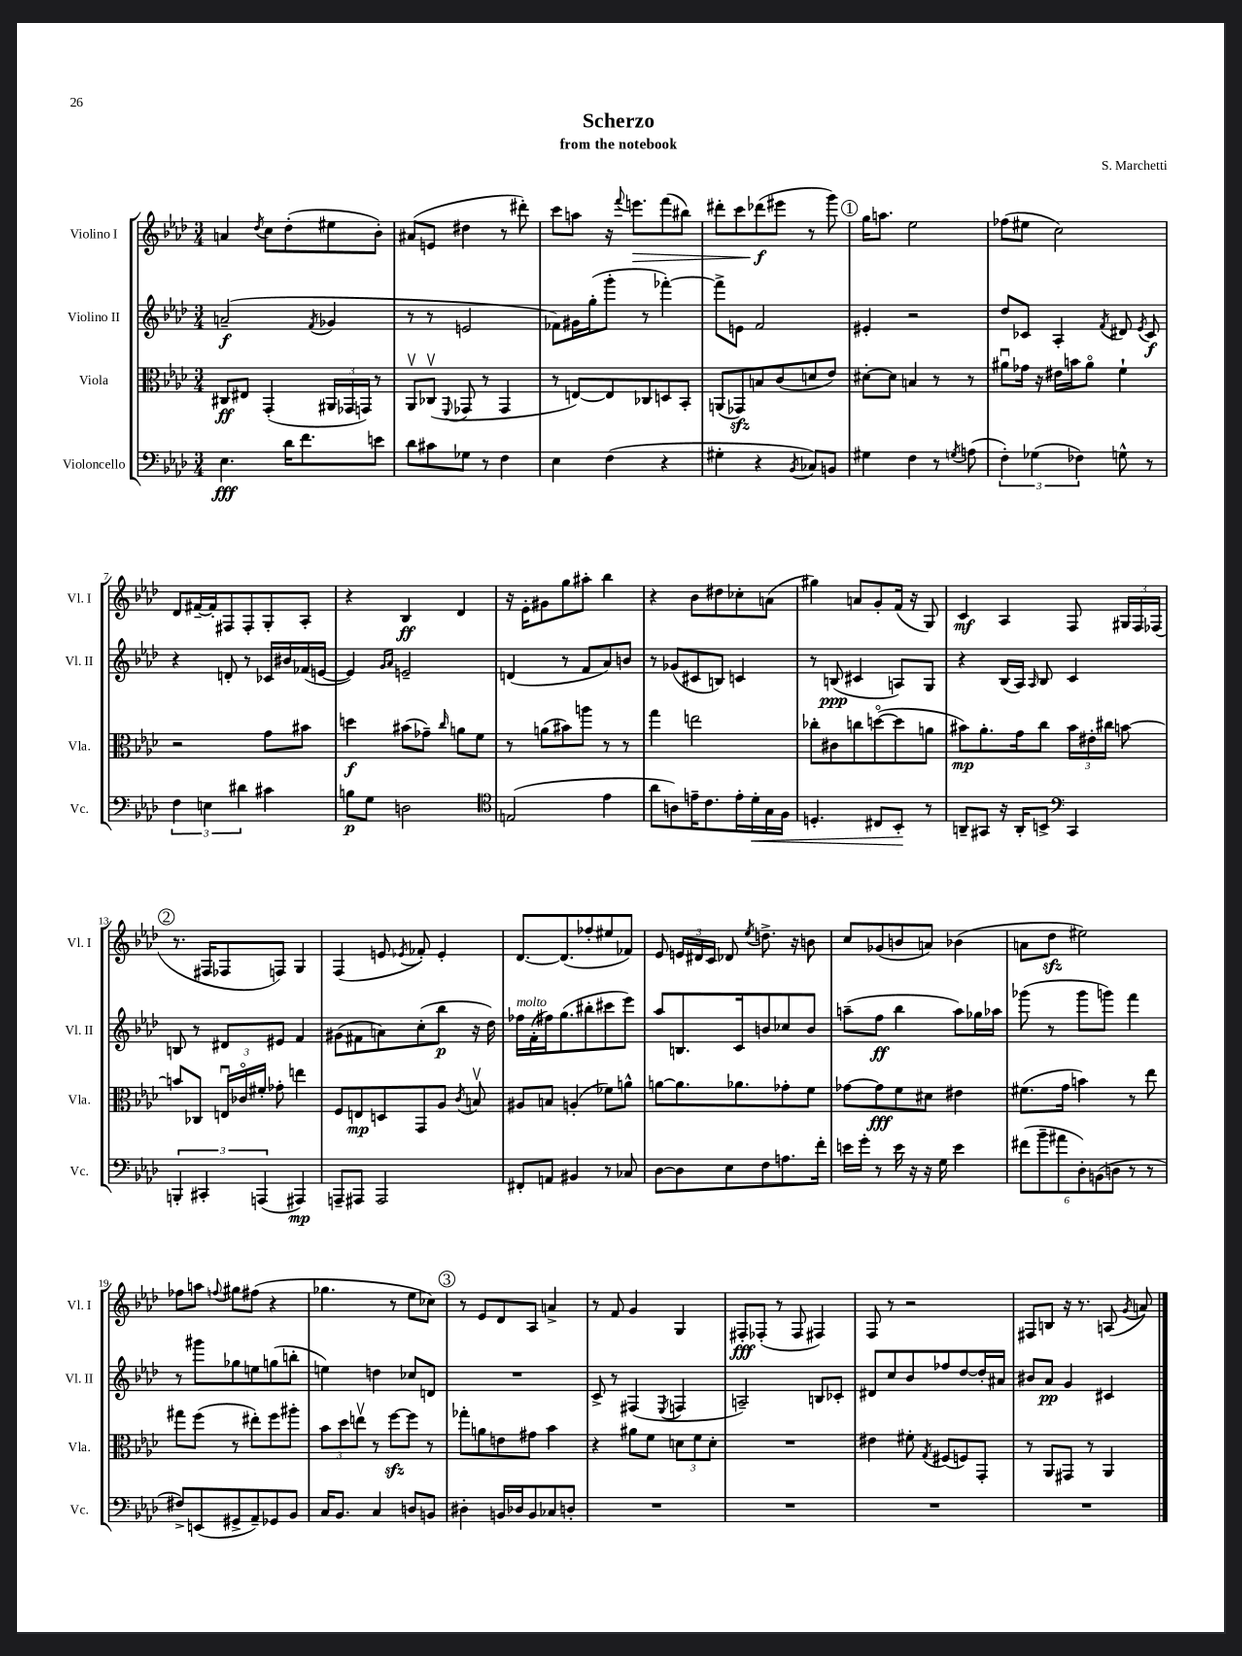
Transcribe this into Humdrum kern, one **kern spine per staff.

**kern	**dynam	**kern	**dynam	**kern	**dynam	**kern	**dynam
*part4	*part4	*part3	*part3	*part2	*part2	*part1	*part1
*staff4	*staff4	*staff3	*staff3	*staff2	*staff2	*staff1	*staff1
*I"Violoncello	*	*I"Viola	*	*I"Violino II	*	*I"Violino I	*
*I'Vc.	*	*I'Vla.	*	*I'Vl. II	*	*I'Vl. I	*
*clefF4	*	*clefC3	*	*clefG2	*	*clefG2	*
*k[b-e-a-d-]	*	*k[b-e-a-d-]	*	*k[b-e-a-d-]	*	*k[b-e-a-d-]	*
*M3/4	*	*M3/4	*	*M3/4	*	*M3/4	*
=1	=1	=1	=1	=1	=1	=1	=1
4.E-\	fff	8C#X/L	ff	(2an~/	f	4an/	.
.	.	8E#X/J	.	.	.	.	.
.	.	.	.	.	.	8qdd-/	.
.	.	(4GG'/	.	.	.	8cc\L	.
16d-\KL	.	.	.	.	.	(8dd-'\	.
8.f\	.	.	.	.	.	.	.
.	.	.	.	8qf/	.	.	.
.	.	24AA#X/LL	.	4g-X/	.	8ee#X\	.
.	.	24GG-X/	.	.	.	.	.
.	.	24GGn/JJ)	.	.	.	.	.
8en\J	.	8r	.	.	.	8b-'\J)	.
=2	=2	=2	=2	=2	=2	=2	=2
8d-\L	.	8AA-v/L	.	8r	.	(8a#X/L	.
8c#X\	.	(8C-Xv/J	.	8r	.	8en/J	.
.	.	8qqFF/	.	.	.	.	.
8G-X\J	.	8GG-X/	.	2en/	.	4dd#X\	.
8r	.	8r	.	.	.	.	.
4F\	.	4GG-/	.	.	.	8r	.
.	.	.	.	.	.	8ddd#X'\)	.
=3	=3	=3	=3	=3	=3	=3	=3
4E-\	.	8r	.	8f-X\L)	.	8ccc\L	.
.	.	[8En/L)	.	16g#X\L	.	8aan\J	.
.	.	.	.	(16gg'\J	.	.	.
(4F\	.	8E/]	.	8ggg'\J	.	16r	.
.	.	.	.	.	.	8qqfff/	.
!	!	!	!	!	!	!	!LO:HP:b
.	.	.	.	.	.	8.eeen\L	>
.	.	8C-X/	.	8r	.	.	.
4r	.	8Dn/	.	[4fff-X'\)	.	(8fff\	.
.	.	8BB-'/J	.	.	.	8bb#X\J)	.
=4	=4	=4	=4	=4	=4	=4	=4
4G#X'\	.	(8AAn/L	.	8fff-^\L]	.	8ddd#X'\L	.
.	.	8GG-Xzz/)	.	8en\J	.	8ccc\	.
4r	.	8Bn/	.	2f/	.	(8ddd-X\	f
.	.	(8c/	.	.	.	8eee#X\J	]
8qBB-/	.	.	.	.	.	.	.
8C-X/L)	.	8dn/	.	.	.	8r	.
8BBn/J	.	8e-/J)	.	.	.	8ggg\)	.
!!LO:REH:place=s1:t=1
=5	=5	=5	=5	=5	=5	=5	=5
4G#X\	.	[8d#X'\L	.	4e#X'/	.	16gg\KL	.
.	.	.	.	.	.	8.aan\J	.
.	.	8d#\J]	.	.	.	.	.
4F\	.	4Bn/	.	2r	.	2ee-\	.
8r	.	8r	.	.	.	.	.
8qGn/	.	.	.	.	.	.	.
(8An\	.	8r	.	.	.	.	.
=6	=6	=6	=6	=6	=6	=6	=6
6F'\)	.	8a#Xu\L	.	8dd-/L	.	(8ff-X\L	.
.	.	16g-X\Jk	.	8c-X/J	.	8ee#X\J	.
(6G-X\	.	.	.	.	.	.	.
.	.	16r	.	.	.	.	.
.	.	16e#X\LL	.	4A-'/	.	2cc\)	.
.	.	16bn\J	.	.	.	.	.
6F-X\)	.	.	.	.	.	.	.
.	.	8a#\J	.	.	.	.	.
.	.	.	.	8qf/	.	.	.
8Gn^^\	.	4f`\	.	8d#X/	.	.	.
.	.	.	.	8qe-/	.	.	.
8r	.	.	.	8c-/	f	.	.
!!LO:LB:g=z
=7	=7	=7	=7	=7	=7	=7	=7
6F\	.	2r	.	4r	.	8d-/L	.
.	.	.	.	.	.	[16f#X~/L	.
6En\	.	.	.	.	.	.	.
.	.	.	.	.	.	16f#'/J]	.
.	.	.	.	8dn'/	.	8F#X/	.
6d#X\	.	.	.	.	.	.	.
.	.	.	.	8r	.	8F#'/	.
4c#X\	.	8g\L	.	16c-X/LL	.	8G'/	.
.	.	.	.	16b#X/	.	.	.
.	.	8b#X\J	.	(16f-X/	.	8A-'/J	.
.	.	.	.	[16en/JJ	.	.	.
=8	=8	=8	=8	=8	=8	=8	=8
8Bn\L	p	4ddn\	f	4e/])	.	4r	.
8G\J	.	.	.	.	.	.	.
.	.	.	.	16qqg/LL	.	.	.
.	.	.	.	16qqa-/JJ	.	.	.
2Dn\	.	(8b#X\L	.	2en~/	.	4B-/	ff
.	.	8g-X~\J)	.	.	.	.	.
.	.	16qqcc/	.	.	.	.	.
.	.	8an\L	.	.	.	4d-/	.
.	.	8f\J	.	.	.	.	.
=9	=9	=9	=9	=9	=9	=9	=9
*clefC4	*	*	*	*	*	*	*
(2En/	.	8r	.	(4dn/	.	16r	.
.	.	.	.	.	.	16e-'\KL	.
.	.	(8an\L	.	.	.	8g#X\	.
.	.	8b#X\)	.	8r	.	8gg\	.
.	.	8aan\J	.	8f/L	.	8aa#X'\J	.
4e-\	.	8r	.	8a-/)	.	4bb-\	.
.	.	8r	.	8bn/J	.	.	.
=10	=10	=10	=10	=10	=10	=10	=10
8a-\L	.	4gg\	.	8r	.	4r	.
8An\)	.	.	.	(8g-X/L	.	.	.
16en~\K	.	2een\	.	8c#X/	.	8b-\L	.
8.c\	.	.	.	.	.	.	.
.	.	.	.	8Bn/J)	.	8dd#X\	.
16e'\L	.	.	.	4cn/	.	8cc-X'\	.
!	!LO:HP:b	!	!	!	!	!	!
16d-'\	<	.	.	.	.	.	.
16G\	.	.	.	.	.	(8an\J	.
16F\JJ	.	.	.	.	.	.	.
=11	=11	=11	=11	=11	=11	=11	=11
4.Dn'/	.	8cc-X'\L	.	8r	.	4gg#X\)	.
.	.	8c#X\	.	(8Bn/	ppp	.	.
.	.	8ccn\	.	4c#X/	.	8an/L	.
8C#X/L	.	([8ddn\	.	.	.	8g'/	.
8BB-'/J	.	8dd\]	.	8An/L)	.	(16f/Jk	.
.	.	.	.	.	.	16r	.
8r	[	8an\J	.	8G/J	.	8G/)	.
=12	=12	=12	=12	=12	=12	=12	=12
8AAn~/L	.	8b#X\L)	mp	4r	.	4c/	mf
8GG#X/J	.	8.a-'\	.	.	.	.	.
16r	.	.	.	(16B-/LL	.	4A-/	.
16AA'/KL	.	16g\k	.	16A-/JJ)	.	.	.
.	.	.	.	16qqA-/	.	.	.
8BBn^/J	.	8cc\J	.	8B-/	.	.	.
*clefF4	*	*	*	*	*	*	*
4CC/	.	24b#\LL	.	4c/	.	8F/	.
.	.	24e#X'\	.	.	.	.	.
.	.	24cc#X\JJ	.	.	.	.	.
.	.	[8bn\	.	.	.	24G#X/LL	.
.	.	.	.	.	.	24F/	.
.	.	.	.	.	.	(24F-X/JJ	.
!!LO:LB:g=z
!!LO:REH:place=s1:t=2
=13	=13	=13	=13	=13	=13	=13	=13
6BBBn'/	.	8bn/L]	.	8Bn/	.	8.r	.
.	.	8C-X/J	.	8r	.	.	.
6CC#X'/	.	.	.	.	.	.	.
.	.	.	.	.	.	16F#X/KL	.
.	.	24Enu/LL	.	8d#X/L	.	8F-X/	.
.	.	24c-X/	.	.	.	.	.
(6AAAn/	.	24f#X'/JJ	.	.	.	.	.
.	.	8g-X'\	.	8e#X/J	.	8Fn/J)	.
4AAA#X/)	mp	4een\	.	4f/	.	4G/	.
=14	=14	=14	=14	=14	=14	=14	=14
8AAAn~/L	.	8F/L	.	(8g#X\L	.	(4F/	.
8AAA#X/J	.	8En/	mp	8f#X\	.	.	.
2AAA#/	.	8Dn/	.	8an\)	.	8en/	.
.	.	.	.	.	.	8qe-X/	.
.	.	8GG/	.	(8cc'\	.	8f-X'/)	.
.	.	8A-/J	.	8bb-\J	p	4e-'/	.
.	.	8qc/	.	.	.	.	.
.	.	8Bnv/	.	16r	.	.	.
.	.	.	.	16dd-\)	.	.	.
=15	=15	=15	=15	=15	=15	=15	=15
!	!	!	!	!LO:TX:a:i:t=molto	!	!	!
8FF#X'/L	.	8A#X/L	.	16ff-X\LL	.	[8.d-/L	.
.	.	.	.	(16f'\	.	.	.
8AAn/J	.	8Bn/J	.	16ff#X\J)	.	.	.
.	.	.	.	(8.gg\	.	(8.d-/]	.
4BB#X/	.	(4An'/	.	.	.	.	.
.	.	.	.	8bb#X'\	.	8ff-X'/	.
8r	.	8f-X\L)	.	8ccc#X\	.	8ee#X/	.
8C-X/	.	8an^^\J	.	8eee-\J)	.	8f-X/J)	.
=16	=16	=16	=16	=16	=16	=16	=16
[8D-\L	.	[8an\L	.	8aa-/L	.	8e-/	.
8D-\]	.	8.a\]	.	8.Bn/	.	24en/LL	.
.	.	.	.	.	.	24d#X/	.
.	.	.	.	.	.	24c/JJ	.
8E-\	.	.	.	.	.	8d-X/	.
.	.	8.a-X\	.	16c/k	.	.	.
.	.	.	.	.	.	8qee-/	.
8F\	.	.	.	8bn/	.	8.ddn^\	.
8.An\	.	8g-X'\	.	8cc-X/	.	.	.
.	.	.	.	.	.	16r	.
.	.	8f\J	.	8b/J	.	8bn\	.
16f'\Jk	.	.	.	.	.	.	.
=17	=17	=17	=17	=17	=17	=17	=17
16en\LL	.	[8g-X\L	.	(8aan~\L	.	8cc/L	.
16g'\JJ	.	.	.	.	.	.	.
8r	.	8g-\]	fff	8ff\J	ff	(8g-X/	.
16e\	.	8f\	.	4bb-\	.	8bn/	.
16r	.	.	.	.	.	.	.
16r	.	8d#X\J	.	.	.	8an/J)	.
16G\	.	.	.	.	.	.	.
4e\	.	4e#X\	.	8aa\L)	.	(4b-X\	.
.	.	.	.	16gg-X\L	.	.	.
.	.	.	.	16aa-X\JJ	.	.	.
=18	=18	=18	=18	=18	=18	=18	=18
(12f#X\L	.	(8.f#X\L	.	(8ggg-X\	.	8an\L	.
12b-~\	.	.	.	.	.	.	.
.	.	.	.	8r	.	8dd-zz\J	.
12a#X\	.	.	.	.	.	.	.
.	.	16g\Jk	.	.	.	.	.
12D-'\)	.	4bn\)	.	8ggg-\L	.	2ee#X\)	.
(12BBn\	.	.	.	.	.	.	.
.	.	.	.	8gggn\J)	.	.	.
12Dn\J	.	.	.	.	.	.	.
8r	.	8r	.	4fff\	.	.	.
8r	.	8ee-\	.	.	.	.	.
!!LO:LB:g=z
=19	=19	=19	=19	=19	=19	=19	=19
8F#X^/L)	.	8gg#X\L	.	8r	.	8ff-X\L	.
(8EEn/	.	(8ff\J	.	8ggg#X\L	.	8aan\J	.
.	.	.	.	.	.	8qqffn/	.
8GG#X^/	.	8r	.	8gg-X\	.	8gg#X\L	.
8AA-~/)	.	8ee#X'\L)	.	8een\	.	(8ff#X\J	.
8GG-X/	.	8ff\	.	(8ggn\	.	4r	.
8BB-/J	.	8aa#X'\J	.	8bbn'\J	.	.	.
=20	=20	=20	=20	=20	=20	=20	=20
16C/KL	.	12b-\L	.	4een\)	.	4.gg-X\	.
8.BB-/J	.	.	.	.	.	.	.
.	.	12dd-\	.	.	.	.	.
.	.	12eenv\J	.	.	.	.	.
4C/	.	8r	.	4ddn\	.	.	.
.	.	[8ffzz\L	.	.	.	8r	.
8Dn/L	.	8ff\J]	.	8cc-X/L	.	8ee-\L	.
8BBn/J	.	8r	.	8dn/J	.	8cc-X\J)	.
!!LO:REH:place=s1:t=3
=21	=21	=21	=21	=21	=21	=21	=21
4D#X'\	.	8gg-X'\L	.	2.r	.	8r	.
.	.	8an\	.	.	.	8e-/L	.
16BBn/LL	.	8en\	.	.	.	8d-/	.
16D-X/J	.	.	.	.	.	.	.
8BB/	.	8g#X\J	.	.	.	8A-/J	.
8C-X/	.	4b-\	.	.	.	4an^/	.
8Dn'/J	.	.	.	.	.	.	.
=22	=22	=22	=22	=22	=22	=22	=22
2.r	.	4r	.	8c^/	.	8r	.
.	.	.	.	8r	.	8f/	.
.	.	8a#X\L	.	(4F#X/	.	4g/	.
.	.	8f\J	.	.	.	.	.
.	.	.	.	8qE-/	.	.	.
.	.	12dn\L	.	4Fn/	.	4G/	.
.	.	12f\	.	.	.	.	.
.	.	12d'\J	.	.	.	.	.
=23	=23	=23	=23	=23	=23	=23	=23
2.r	.	2.r	.	2An~/)	.	8F#X'/L	fff
.	.	.	.	.	.	(8F-X'/J	.
.	.	.	.	.	.	8r	.
.	.	.	.	.	.	8F-/	.
.	.	.	.	8Bn/L	.	4F#X/)	.
.	.	.	.	8c-X'/J	.	.	.
=24	=24	=24	=24	=24	=24	=24	=24
2.r	.	4e#X\	.	8d#X/L	.	8F/	.
.	.	.	.	8cc/	.	8r	.
.	.	8f#X'\	.	8b-/	.	2r	.
.	.	8qG/	.	.	.	.	.
.	.	(8F#X/L	.	8ff-X/	.	.	.
.	.	8Fn/)	.	[8dd-/	.	.	.
.	.	8GG'/J	.	16dd-'/L]	.	.	.
.	.	.	.	16a#X/JJ	.	.	.
=25	=25	=25	=25	=25	=25	=25	=25
2.r	.	8r	.	8b#X/L	.	8F#X/L	.
.	.	8AA-/L	.	8a-/J	pp	8Bn/J	.
.	.	8GG#X/J	.	4g/	.	16r	.
.	.	.	.	.	.	8.r	.
.	.	8r	.	.	.	.	.
.	.	4AA-/	.	4c#X/	.	(8An/	.
.	.	.	.	.	.	8qg/	.
.	.	.	.	.	.	8an/)	.
==	==	==	==	==	==	==	==
*-	*-	*-	*-	*-	*-	*-	*-
